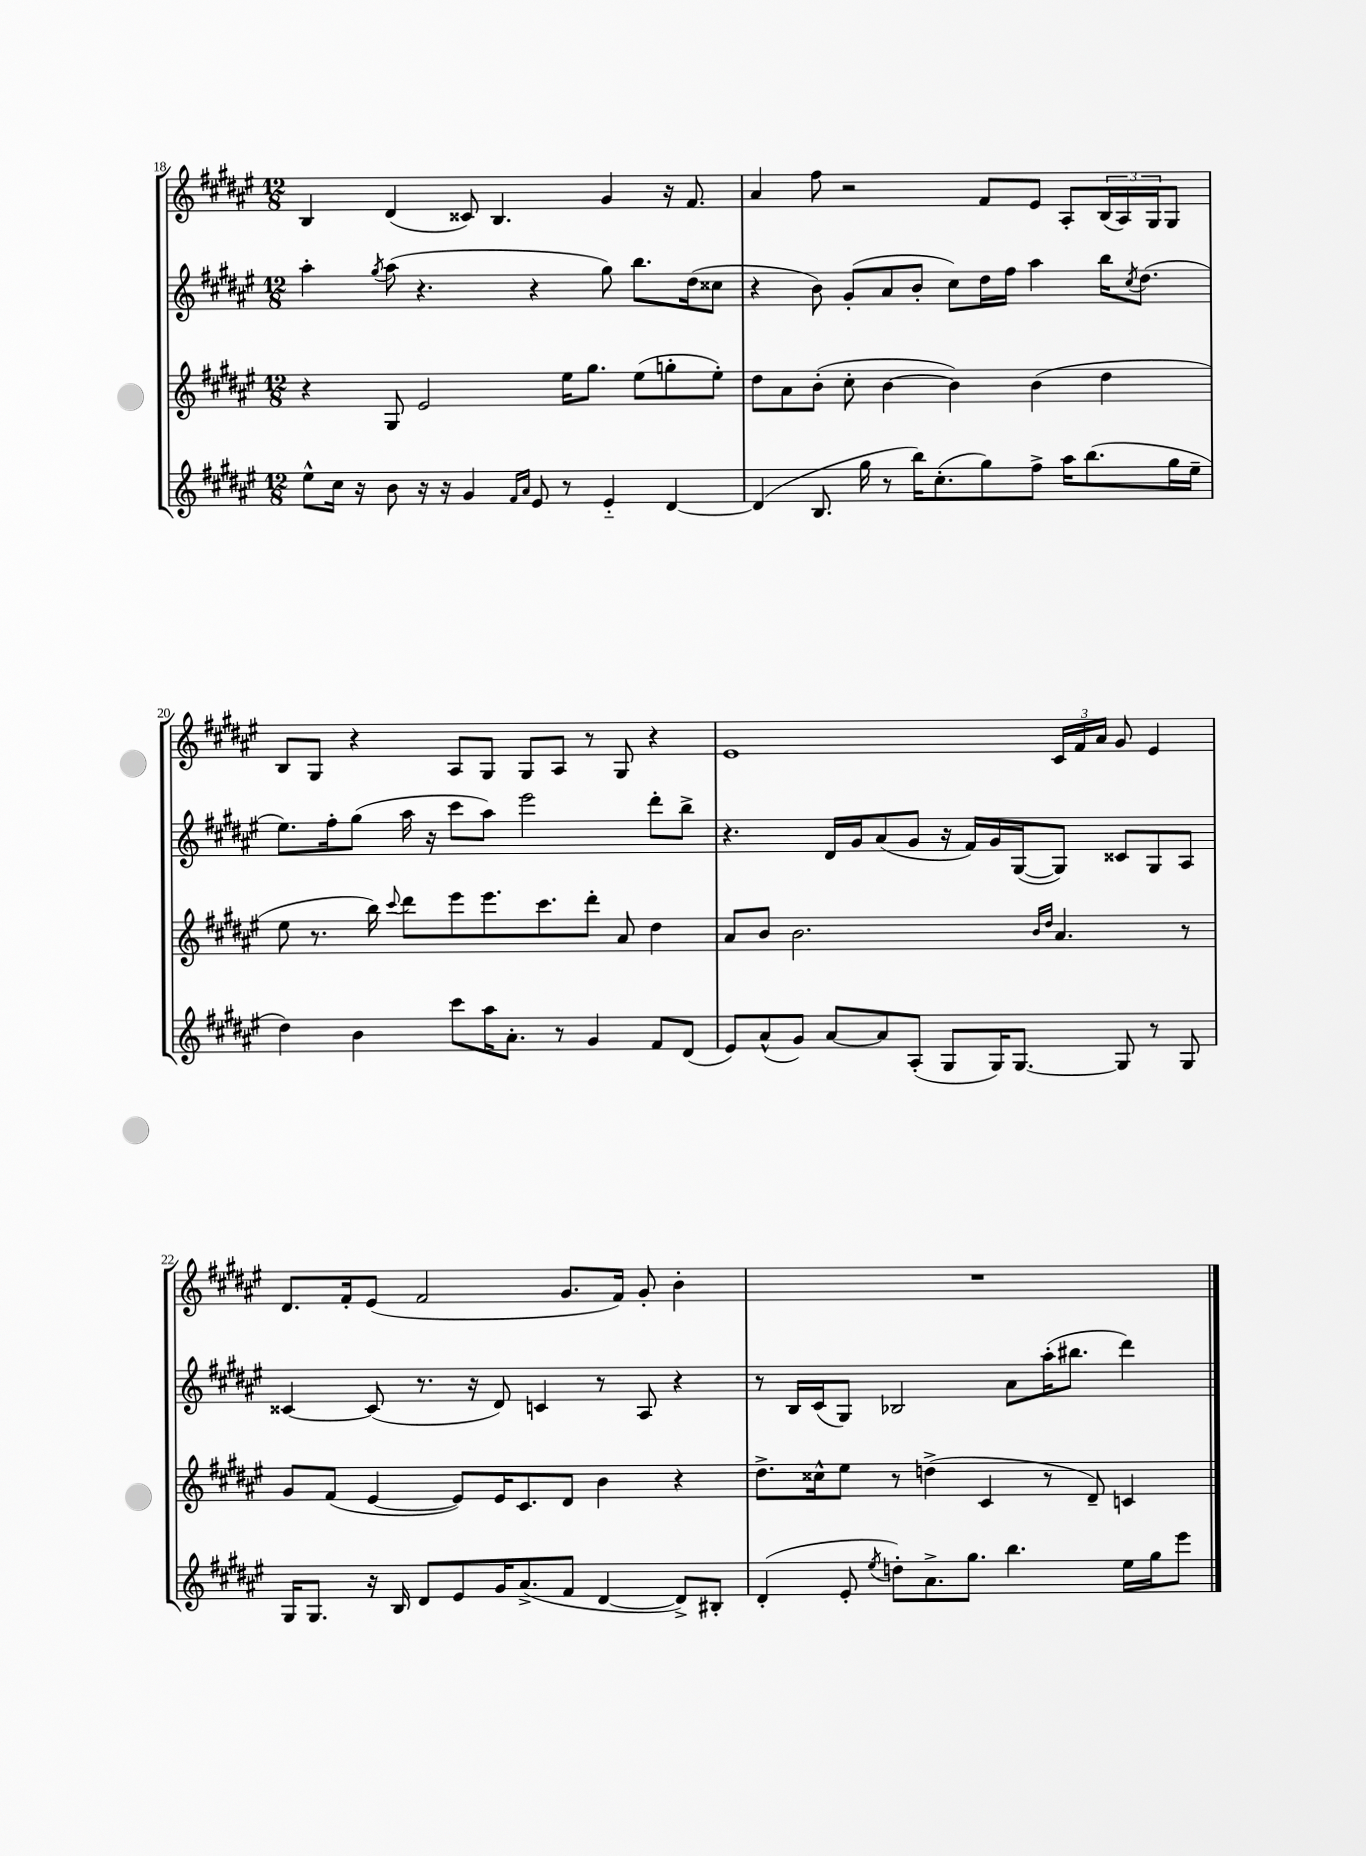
<<
\new StaffGroup <<
\new Staff = "s0" {
    \clef treble \key fis \major \numericTimeSignature \time 12/8
    b4 dis'4( cisis'8) b4. gis'4 r16 fis'8. |
    ais'4 fis''8 r2 fis'8 eis'8 ais8-. \tuplet 3/2 { b16( ais16) gis16 } gis8 |
    b8 gis8 r4 ais8 gis8 gis8 ais8 r8 gis8 r4 |
    eis'1 \tuplet 3/2 { cis'16 fis'16 ais'16 } gis'8 eis'4 |
    dis'8. fis'16-. eis'8( fis'2 gis'8. fis'16) gis'8-. b'4-. |
    R1. \bar "|." |
}
\new Staff = "s1" {
    \clef treble \key fis \major \numericTimeSignature \time 12/8
    ais''4-. \acciaccatura { gis''8 } ais''8( r4. r4 gis''8) b''8. dis''16( cisis''8 |
    r4 b'8) gis'8-.( ais'8 b'8-. cis''8) dis''16 fis''16 ais''4 b''16 \acciaccatura { cis''8 } dis''8.( |
    eis''8.) fis''16-. gis''8( ais''16 r16 cis'''8 ais''8) eis'''2 dis'''8-. b''8-> |
    r4. dis'16 gis'16 ais'8( gis'8 r16 fis'16) gis'16 gis16~( gis8) cisis'8 gis8 ais8 |
    cisis'4~ cisis'8( r8. r16 dis'8) c'4 r8 ais8 r4 |
    r8 b16 cis'16( gis8) bes2 ais'8 ais''16-.( bis''8. dis'''4) \bar "|." |
}
\new Staff = "s2" {
    \clef treble \key fis \major \numericTimeSignature \time 12/8
    r4 gis8 eis'2 eis''16 gis''8. eis''8( g''8-. eis''8-.) |
    dis''8 ais'8 b'8-.( cis''8-. b'4~ b'4) b'4( dis''4 |
    eis''8 r8. b''16) \appoggiatura { cis'''8 } dis'''8 eis'''8 eis'''8. cis'''8. dis'''8-. ais'8 dis''4 |
    ais'8 b'8 b'2. \grace { b'16 dis''16 } ais'4. r8 |
    gis'8 fis'8( eis'4~ eis'8) eis'16 cis'8. dis'8 b'4 r4 |
    dis''8.-> cisis''16-^ eis''8 r8 d''4->( cis'4 r8 dis'8--) c'4 \bar "|." |
}
\new Staff = "s3" {
    \clef treble \key fis \major \numericTimeSignature \time 12/8
    eis''8-^ cis''16 r16 b'8 r16 r16 gis'4 \grace { fis'16 ais'16 } eis'8 r8 eis'4-_ dis'4~ |
    dis'4( b8. gis''16 r8 b''16) cis''8.-.( gis''8) fis''8-> ais''16 b''8.( gis''16 eis''16-- |
    dis''4) b'4 cis'''8 ais''16 ais'8.-. r8 gis'4 fis'8 dis'8( |
    eis'8) ais'8-^( gis'8) ais'8~ ais'8 ais8-.( gis8 gis16) gis8.~ gis8 r8 gis8 |
    gis16 gis8. r16 b16 dis'8 eis'8 gis'16 ais'8.->( fis'8 dis'4~ dis'8->) bis8-. |
    dis'4-.( eis'8-. \acciaccatura { eis''8 } d''8-.) ais'8.-> gis''8. b''4. eis''16 gis''16 eis'''8 \bar "|." |
}
>>
>>
\layout { \context { \Score currentBarNumber = #18 } }
